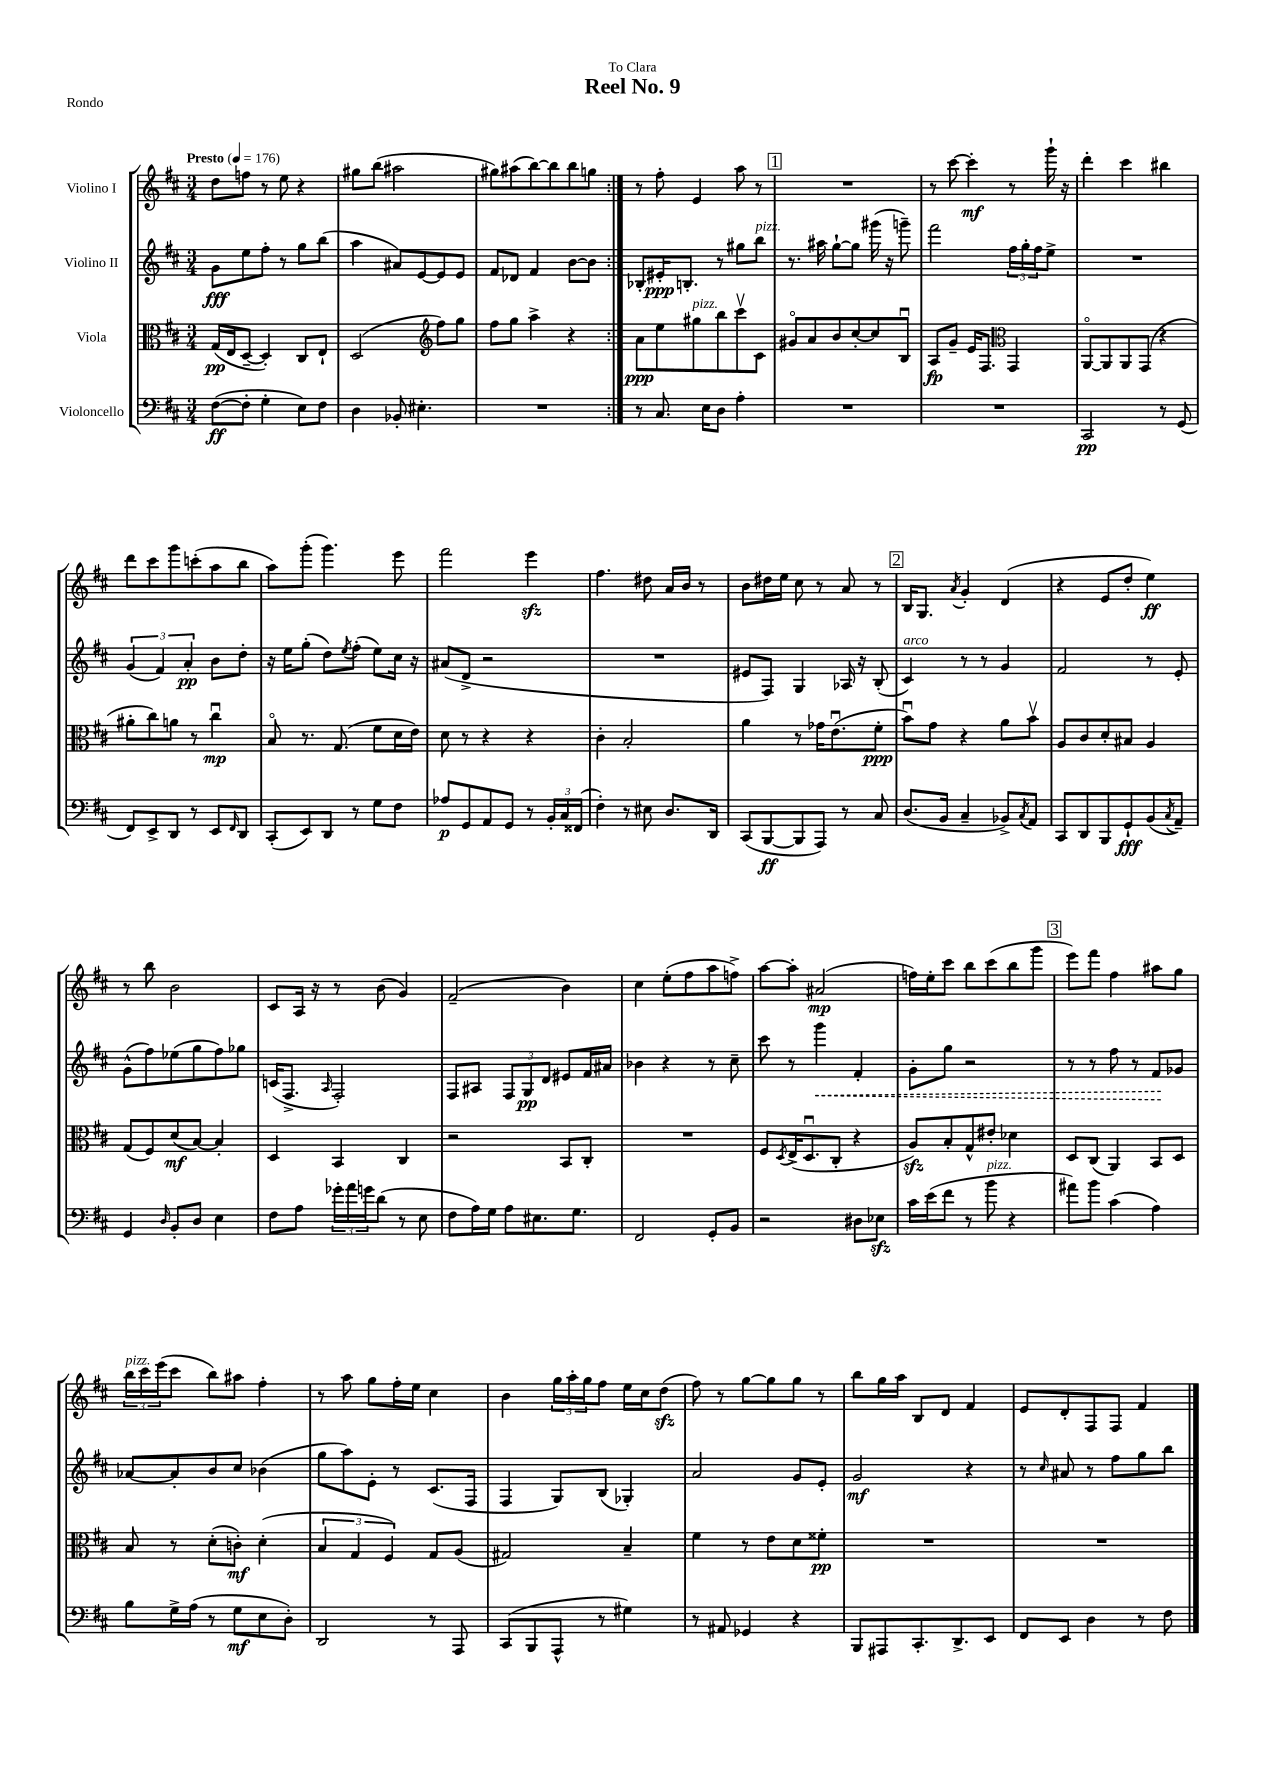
\header { title = "Reel No. 9" dedication = "To Clara" piece = "Rondo" }
<<
\new StaffGroup <<
\new Staff = "s0" \with { instrumentName = "Violino I" } {
    \clef treble \key d \major \numericTimeSignature \time 3/4 \tempo "Presto" 4 = 176
    \repeat volta 2 { d''8 f''8 r8 e''8 r4 |
    gis''8 b''8( ais''2 |
    gis''8) ais''8( b''8~) b''8 b''8 g''8 | }
    r8 fis''8-. e'4 a''8 r8 |
    \mark \markup { \box "1" } R2. |
    r8 cis'''8~ cis'''4-.\mf r8 g'''16-! r16 |
    d'''4-. cis'''4 bis''4 |
    d'''8 cis'''8 g'''8 c'''8-.( a''8 b''8 |
    a''8) g'''8-.( g'''4.) e'''8 |
    fis'''2 e'''4\sfz |
    fis''4. dis''8 a'16 b'16 r8 |
    b'8 dis''16 e''16 cis''8 r8 a'8 r8 |
    \mark \markup { \box "2" } b16 g8. \acciaccatura { a'8 } g'4-. d'4( |
    r4 e'8 d''8-. e''4\ff) |
    r8 b''8 b'2 |
    cis'8 a16 r16 r8 b'8( g'4) |
    fis'2--( b'4) |
    cis''4 e''8-.( fis''8 a''8 f''8->) |
    a''8~ a''8-. ais'2\mp( |
    f''16) e''16-. cis'''8 b''8 cis'''8( b''8 g'''8 |
    \mark \markup { \box "3" } e'''8) fis'''8 fis''4 ais''8 g''8 |
    \tuplet 3/2 { b''16^\markup { \italic "pizz." } cis'''16 e'''16( } cis'''8 b''8) ais''8 fis''4-. |
    r8 a''8 g''8 fis''16-. e''16 cis''4 |
    b'4 \tuplet 3/2 { g''16 a''16-. g''16 } fis''8 e''16 cis''16 d''8\sfz( |
    fis''8) r8 g''8~ g''8 g''8 r8 |
    b''8 g''16 a''16 b8 d'8 fis'4 |
    e'8 d'8-. fis8 fis8 fis'4 \bar "|." |
}
\new Staff = "s1" \with { instrumentName = "Violino II" } {
    \clef treble \key d \major \numericTimeSignature \time 3/4
    \repeat volta 2 { g'8\fff e''8 fis''8-. r8 g''8 b''8( |
    a''4 ais'8) e'8~ e'8 e'8 |
    fis'8 des'8 fis'4 b'8~ b'8 | }
    bes8-. eis'16-.\ppp b8.-. r8 gis''8 b''8^\markup { \italic "pizz." } |
    \mark \markup { \box "1" } r8. ais''16 g''8~-! g''8 gis'''16( r16 g'''8--) |
    fis'''2 \tuplet 3/2 { fis''16 g''16-. fis''16 } e''8-> |
    R2. |
    \tuplet 3/2 { g'4( fis'4) a'4-.\pp } b'8 d''8-. |
    r16 e''16 g''8-.( d''8) \acciaccatura { e''8 } fis''8-.( e''8) cis''16 r16 |
    ais'8( d'8-> r2 |
    R2. |
    eis'8 fis8) g4 aes16 r16 b8-.( |
    \mark \markup { \box "2" } cis'4^\markup { \italic "arco" }) r8 r8 g'4 |
    fis'2 r8 e'8-. |
    g'8-^( fis''8) ees''8( g''8 fis''8) ges''8 |
    c'16( fis8.-> \grace { a16 } fis2-.) |
    fis8 ais8 \tuplet 3/2 { fis8 g8\pp d'8 } eis'8 fis'16 ais'16 |
    bes'4 r4 r8 cis''8-- |
    cis'''8 r8 \once \override Hairpin.style = #'dashed-line g'''4\< fis'4-. |
    g'8-. g''8 r2 |
    \mark \markup { \box "3" } r8 r8 fis''8 r8 fis'8\! ges'8 |
    aes'8~ aes'8-. b'8 cis''8 bes'4( |
    g''8 a''8) e'8-. r8 cis'8.( fis16 |
    fis4 g8) b8( ges4-.) |
    a'2 g'8 e'8-. |
    g'2\mf r4 |
    r8 \grace { cis''16 } ais'8 r8 fis''8 g''8 b''8 \bar "|." |
}
\new Staff = "s2" \with { instrumentName = "Viola" } {
    \clef alto \key d \major \numericTimeSignature \time 3/4
    \repeat volta 2 { g16\pp( e16 d8~-- d4-.) cis8 e8-! |
    d2( \clef treble fis''8) g''8 |
    fis''8 g''8 a''4-> r4 | }
    a'8\ppp e''8 gis''8^\markup { \italic "pizz." } b''8 cis'''8\upbow cis'8 |
    \mark \markup { \box "1" } gis'8\flageolet a'8 b'8 cis''8~-. cis''8 b8\downbow |
    a8\fp g'8-- e'16 fis8. \clef alto g,4 |
    a,8~\flageolet a,8 a,8 g,8( r4 |
    ais'8-. cis''8) a'8 r8 cis''4\downbow\mp |
    b8\flageolet r8. g8.( fis'8 d'16 e'16) |
    d'8 r8 r4 r4 |
    cis'4-. b2-. |
    a'4 r8 ges'16 e'8.\downbow( fis'8-.\ppp |
    \mark \markup { \box "2" } b'8\downbow) g'8 r4 a'8 b'8\upbow |
    a8 cis'8 d'8-. bis8 a4 |
    g8( fis8) d'8\mf( b8~) b4-. |
    d4 b,4 cis4 |
    r2 b,8 cis8-. |
    R2. |
    fis8 \acciaccatura { d8 } e16->( d8.\downbow cis8-. r4 |
    a8\sfz) b8-. g8-^ eis'8-. des'4 |
    \mark \markup { \box "3" } d8 cis8( a,4) b,8 d8 |
    b8 r8 d'8-.( c'8-.\mf) d'4-.( |
    \tuplet 3/2 { b4 g4 fis4) } g8 a8( |
    gis2) b4-- |
    fis'4 r8 e'8 d'8 fisis'8-.\pp |
    R2. |
    R2. \bar "|." |
}
\new Staff = "s3" \with { instrumentName = "Violoncello" } {
    \clef bass \key d \major \numericTimeSignature \time 3/4
    \repeat volta 2 { fis8~\ff( fis8-. g4-. e8) fis8 |
    d4 bes,8-. eis4.-. |
    R2. | }
    r8 cis8. e16 d8 a4-. |
    \mark \markup { \box "1" } R2. |
    R2. |
    cis,2\pp r8 g,8( |
    fis,8) e,8-> d,8 r8 e,8 \grace { fis,16 } d,8 |
    cis,8-.( e,8) d,8 r8 g8 fis8 |
    aes8\p g,8 a,8 g,8 r8 \tuplet 3/2 { b,16-. cis16 fisis,16( } |
    fis4-.) r8 eis8 d8. d,16 |
    cis,8( b,,8~\ff b,,8 a,,8) r8 cis8 |
    \mark \markup { \box "2" } d8.( b,16 cis4-- bes,8->) \acciaccatura { cis8 } a,8 |
    cis,8 d,8 b,,8 g,8-!\fff b,8( \acciaccatura { cis8 } a,8--) |
    g,4 \grace { d16 } b,8-. d8 e4 |
    fis8 a8 \tuplet 3/2 { ges'16-. a'16 g'16 } d'8( r8 e8 |
    fis8 a16) g16 a8 eis8. g8. |
    fis,2 g,8-. b,8 |
    r2 dis8 ees8\sfz |
    cis'16 e'16( fis'8 r8 b'8^\markup { \italic "pizz." } r4 |
    \mark \markup { \box "3" } ais'8) b'8 cis'4( a4) |
    b8 g16-> a16( r8 g8\mf e8 d8-.) |
    d,2 r8 a,,8 |
    cis,8( b,,8 a,,8-^ r8 gis4) |
    r8 ais,8 ges,4 r4 |
    b,,8 ais,,8 cis,8.-. d,8.-> e,8 |
    fis,8 e,8 d4 r8 fis8 \bar "|." |
}
>>
>>
\layout { \context { \Score \remove "Bar_number_engraver" } }
